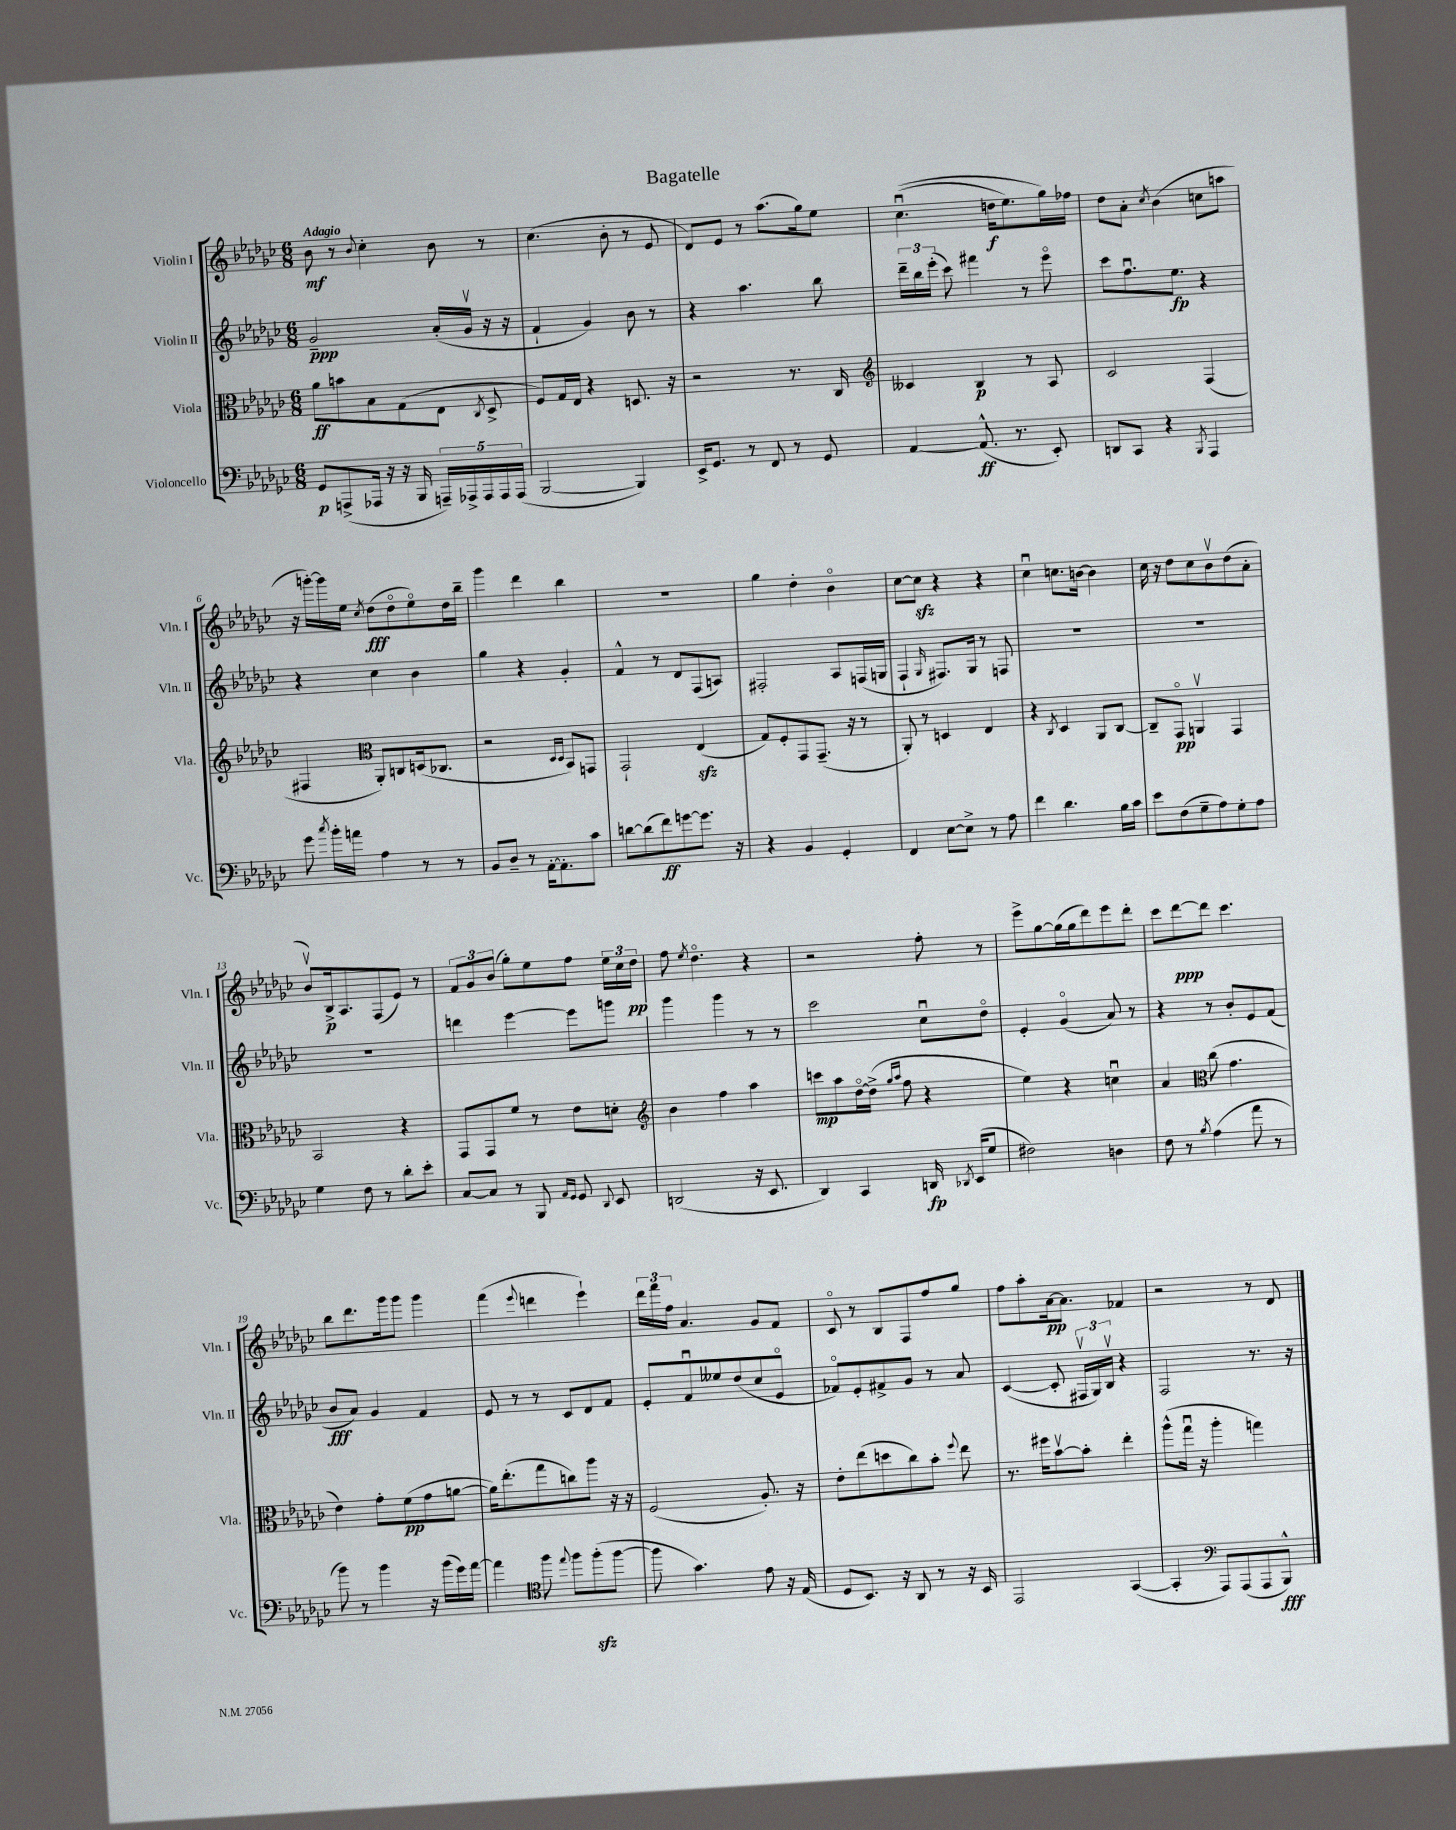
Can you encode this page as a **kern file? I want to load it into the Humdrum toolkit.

**kern	**kern	**kern	**kern
*staff4	*staff3	*staff2	*staff1
*clefF4	*clefC3	*clefG2	*clefG2
*k[b-e-a-d-g-c-]	*k[b-e-a-d-g-c-]	*k[b-e-a-d-g-c-]	*k[b-e-a-d-g-c-]
*M6/8	*M6/8	*M6/8	*M6/8
8GG-/L	8a-\L	2g-~/	8b-\
(8AAA^/	8b\	.	8r
.	.	.	8qqb-/
16AAA-/Jk	8B-\	.	4cc-'\
16r	.	.	.
16r	(8G-\	.	.
16BBB-/	.	.	.
20AAA~/LL)	8E-\J	(16a-'/LL	8b-\
20AAA-^/	.	.	.
.	.	16g-v/JJ	.
20AAA-/	.	.	.
.	8qC-/	.	.
.	8D-^/	16r	8r
20AAA-/	.	.	.
.	.	16r	.
(20AAA-/JJ	.	.	.
=	=	=	=
[2BBB-/	8F/L)	4f`/	(4.cc-\
.	16G-/L	.	.
.	16E-/JJ	.	.
.	4r	4g-/)	.
.	.	.	8b-'\
4BBB-/])	8.D/	8b-\	8r
.	.	8r	8e-/
.	16r	.	.
=	=	=	=
16EE-^/LK	2r	4r	8d-/L)
8.GG-/J	.	.	.
.	.	.	8e-/J
8r	.	4.aa-\	8r
8FF/	.	.	(8.aa-\L
8r	8.r	.	.
.	.	.	16gg-\k)
8GG-/	.	8bb-\	8ee-\J
.	16C-/	.	.
=	=	=	=
*	*clefG2	*	*
[4AA-/	4c--/	24ddd-~\LL	&((4.cc-u\
.	.	24bb-\	.
.	.	(24eee-'\JJ	.
.	.	8ccc-\)	.
(8.AA-^^/]	4B-/	4fff#\	.
.	.	.	16dd\LK
8.r	.	.	8.ee-\)
.	8r	8r	.
8EE-'/)	8A-/	8eee-o\	16gg-\L&)
.	.	.	16ff-\JJ
=	=	=	=
8DD/L	2c-/	8ccc-\L	8dd-\L
8CC-/J	.	8.ffu\	8a-'\J
.	.	.	8qcc-/
4r	.	.	(4b-\
.	.	8.ee-\J	.
8qBBB-/	.	.	.
4AAA-/	(4F/	4r	8cc\L
.	.	.	8aa\J
=	=	=	=
8g-\	4F#/	4r	16r
.	.	.	[16ggg'\LL)
8qcc-/	.	.	.
16b-'\LL	.	.	16ggg\]
16a\JJ	.	.	16ee-\JJ
*	*clefC3	*	*
.	.	.	8qcc-/
4A-\	8AA-'/L)	4cc-\	(8dd-\L
.	8C/	.	8dd-o\
8r	(16D/k	4b-\	8ee-o\)
.	8.C-/J	.	.
8r	.	.	16dd-\L
.	.	.	16bb-~\JJ
=	=	=	=
8BB-/L	2r	4gg-\	4ggg-\
8D-~/J	.	.	.
8r	.	4r	4ddd-\
[16AA-'\LK	.	.	.
8.AA-'\]	.	.	.
.	16qqD-/LL	.	.
.	16qqD-/JJ	.	.
.	8BB-/L)	4g-'/	4bb-\
8c-\J	8GG/J	.	.
=	=	=	=
[8d\L	2GG-`/	4f^^/	2.r
(8d\]	.	.	.
8f\)	.	8r	.
[8g\	.	8d-/L	.
8.g\]J	(4E-/	(8F/	.
.	.	8A/J)	.
16r	.	.	.
=	=	=	=
4r	8G-/L)	2F#'/	4gg-\
.	8F'/	.	.
4BB-/	8GG-/	.	4dd-'\
.	(8.GG-~/J	.	.
4GG-'/	.	8A-/L	4b-o\
.	16r	.	.
.	8r	(16F/L	.
.	.	16G/JJ	.
=	=	=	=
4FF/	8AA-'/)	4F`/	[8cc-\L
.	8r	.	8cc-\]J
.	.	16qqG-/	.
[8E-\L	4D/	8.F#/L)	4r
8E-^\]J	.	.	.
.	.	16G-/Jk	.
8r	4E-/	8r	4r
8A-\	.	8F/	.
=	=	=	=
4f\	4r	2.r	4cc-u\
.	8qC-/	.	.
4.d-\	4D-/	.	8.cc\L
.	.	.	[16b\Jk
.	8AA-/L	.	4b\]
16B-\LL	[8C-/J	.	.
16c-\JJ	.	.	.
=	=	=	=
8e-\L	8C-~/]L	2.r	16cc-\
.	.	.	16r
(8F\	8GG-o/J	.	8dd-\L
8G-~\	4AAv/	.	8cc-\
8A-\)	.	.	8b-v\
8G-'\	4GG-/	.	(8dd-\
8A-\J	.	.	8a-'\J
=	=	=	=
4G-\	2BB-/	2.r	8b-v/L)
.	.	.	16B-^/k
.	.	.	8.A-/
8F\	.	.	.
8r	.	.	(8F/
8d-'\L	4r	.	8e-/J)
8e-'\J	.	.	8r
=	=	=	=
[8C-/L	8GG-/L	4ddd\	12f/L
.	.	.	12g-/
8C-/]J	8GG-/	.	.
.	.	.	(12b-/J
8r	8f/J	[4eee-\	8gg-'\L)
8BBB-/	8r	.	8ee-\
16qqAA-/LL	.	.	.
16qqGG-/JJ	.	.	.
8GG-/	8e-\L	8eee-\]L	8ff\J
8qqDD-/	.	.	.
8EE-/	8d'\J	8ggg\J	24ee-\LL
.	.	.	24cc-\
.	.	.	24dd-\JJ
=	=	=	=
*	*clefG2	*	*
(2DD/	4b-\	4ggg-\	8ff\
.	.	.	8qee-/
.	.	.	4.dd-o\
.	4ff\	4ggg-\	.
16r	4aa-\	8r	4r
8.EE-/	.	.	.
.	.	8r	.
=	=	=	=
4DD-/)	8ccc\L	2ccc-\	2r
.	8aa-\	.	.
4CC-/	[16dd-o\L	.	.
.	(16dd-^\]JJ	.	.
.	16qqgg-/LL	.	.
.	16qqaa-/JJ	.	.
.	8ff\	.	.
16DD/	4r	8cc-u\L	8ff'\
8qDD-/	.	.	.
(16EE-/LK	.	.	.
8G-/J	.	8dd-o\J	8r
=	=	=	=
2F#\)	4ee-\)	4e-'/	8eee-^\L
.	.	.	[8gg-\
.	4r	(4g-o/	(16gg-\]L
.	.	.	16gg-\J
.	.	.	8ddd-\)
4D\	4ccu\	8a-/)	8eee-\
.	.	8r	8ddd-'\J
=	=	=	=
8F\	4a-/	4r	8ccc-\L
8r	.	.	[8ddd-\
*	*clefC3	*	*
8qB-/	.	.	.
(4A-\	(8cc-\	8r	8ddd-\]J
.	4.g-\	8b-'/L	4.ccc-\
8a-\	.	8e-/	.
8r	.	(8f/J	.
=	=	=	=
8b-\)	4e-\)	8b-/L	8bb-\L
8r	.	8a-/J)	8.ddd-\
4b-\	8g-'\L	4g-/	.
.	.	.	16ggg-\k
.	(8f\	.	8ggg-\J
16r	8g-\	4f/	4ggg-\
(16b-\LL	.	.	.
16g-\)	[8a\J	.	.
[16a-\JJ	.	.	.
=	=	=	=
4a-\]	16a\]LK)	8e-/	(4fff\
.	(8.ee-'\	.	.
.	.	8r	.
*clefC4	*	*	*
.	.	.	8qqeee-/
8ff\	8gg-\	8r	4ddd\
8qqee-/	.	.	.
8ff\L	8cc\)	8c-/L	.
(8ff'\	8aa-\J	8d-/	4eee-`\)
[8ff\J	16r	8f/J	.
.	16r	.	.
=	=	=	=
8ff\]	(2F/	8e-'/L	24ddd-\LL
.	.	.	24fff\
.	.	.	24ff\JJ
4.g-\)	.	8fu/	4.a-/
.	.	8ee--/	.
.	.	(8dd-/	.
8e-\	8.A-'/)	8cc-/	8g-/L
16r	.	8e-o/J	8f/J
(16E-/	16r	.	.
=	=	=	=
8D-/L	8e-'\L	8f-o/L)	8c-o/
8.BB-/J)	(8ee-\	8e-'/	8r
.	8dd\	8f#^/	8B-/L
16r	.	.	.
8AA-/	8cc-\)	8g-/J	8F/
8r	8b-'\J	8r	8ff/
.	8qqff/	.	.
16r	8ee-\	8a-/	8gg-/J
16BB-/	.	.	.
=	=	=	=
2EE-/	8.r	([4c-/	8ff\L
.	.	.	8aa-'\
.	16ff#\LK	.	.
.	[8b-v\	8c-'/]	[16a-\k
.	.	.	8.a-\]J
.	8b-'\]J	24F#v/LL	.
.	.	24G-/)	.
.	.	24B-v/JJ	.
([4GG-/	4ee-'\	4r	4f-/
=	=	=	=
4GG-'/]	(8aa-^^\L	2F/	2r
.	16gg-u\Jk	.	.
.	16r	.	.
*clefF4	*	*	*
8AAA-/L)	4aa-'\	.	.
(8AAA-/	.	.	.
8AAA-/	4gg\)	8.r	8r
8BBB-^^/J)	.	.	8d-/
.	.	16r	.
==	==	==	==
*-	*-	*-	*-
